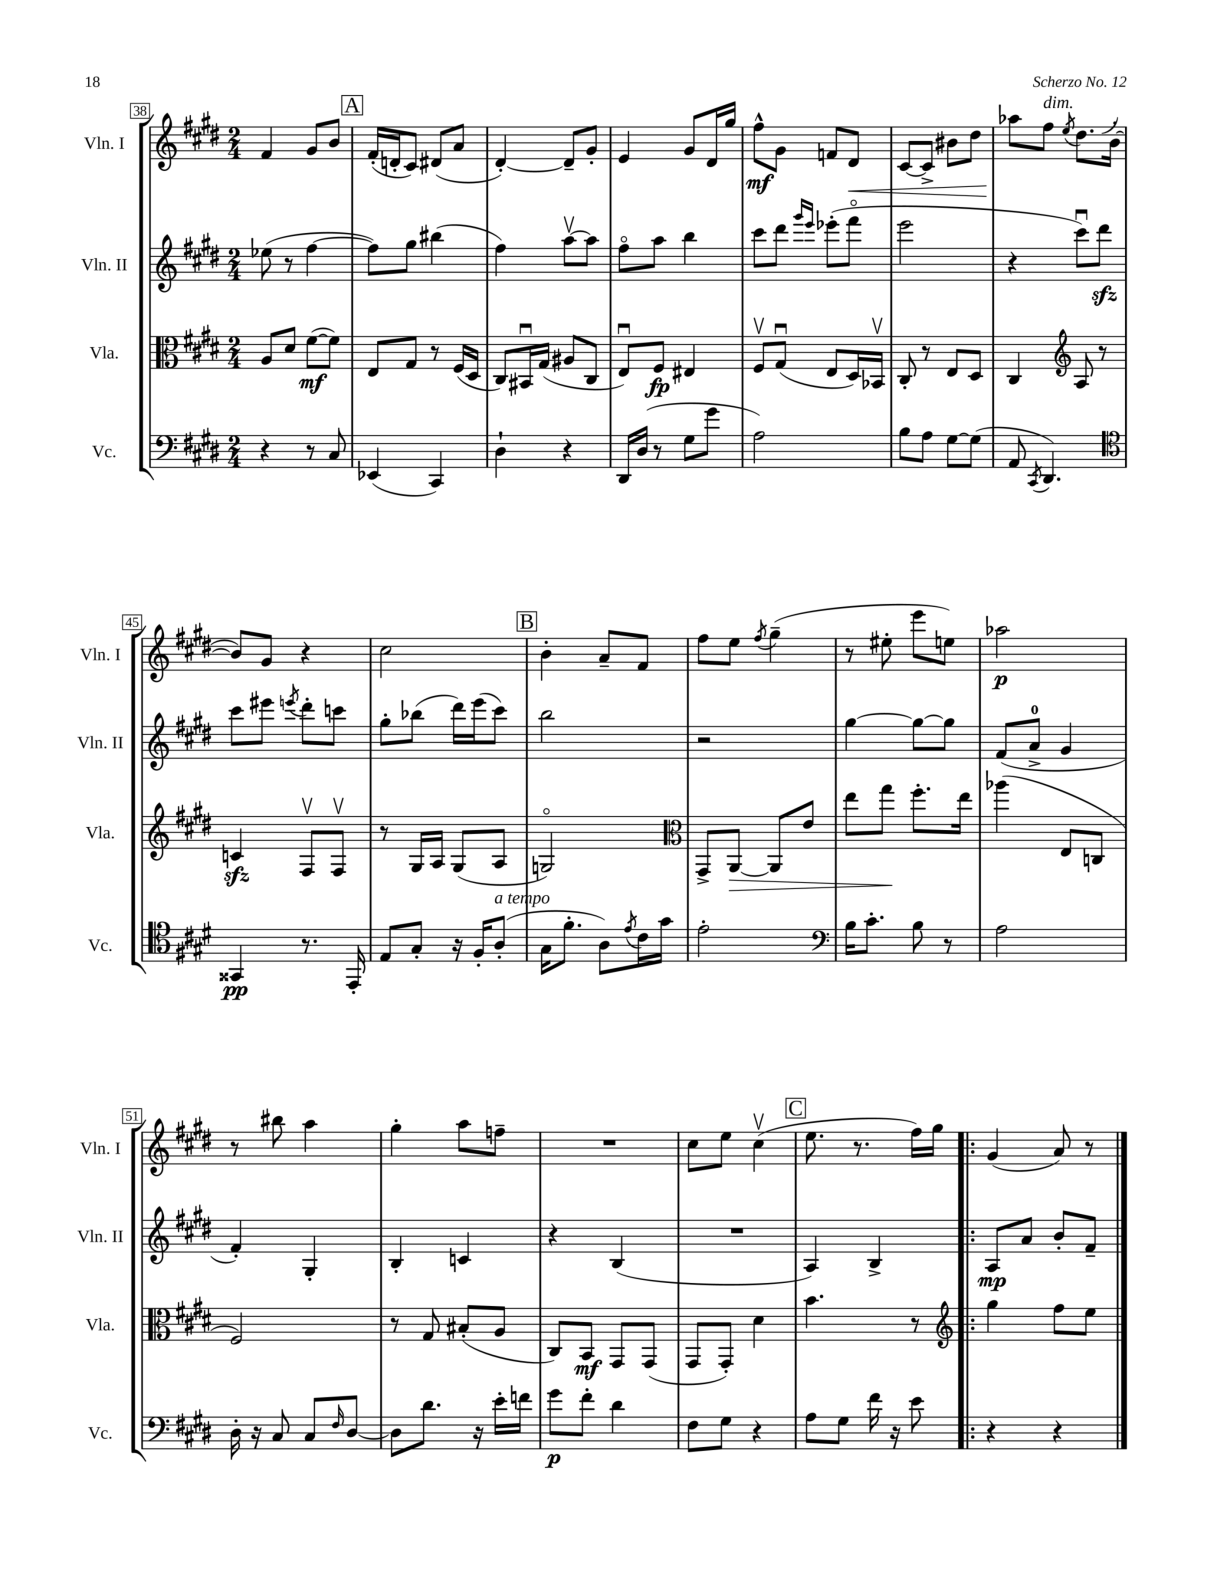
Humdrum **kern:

**kern	**kern	**kern	**kern
*staff4	*staff3	*staff2	*staff1
*clefF4	*clefC3	*clefG2	*clefG2
*k[f#c#g#d#]	*k[f#c#g#d#]	*k[f#c#g#d#]	*k[f#c#g#d#]
*M2/4	*M2/4	*M2/4	*M2/4
4r	8A	(8ee-	4f#
.	8d#	8r	.
8r	([8f#	[4ff#	8g#
8C#	8f#])	.	8b
=	=	=	=
(4EE-	8E	8ff#])	(16f#'
.	.	.	16d'
.	8G#	8gg#	8c#)
4CC#)	8r	(4bb#	(8d#
.	(16F#	.	8a
.	16D#	.	.
=	=	=	=
4D#`	8C#)	4ff#)	[4d#')
.	16BB#u	.	.
.	(16G#	.	.
4r	8A#	[8aav	8d#~]
.	8C#	8aa]	8g#'
=	=	=	=
16DD#	8Eu)	8ff#o	4e
(16D#	.	.	.
8r	8F#	8aa	.
8G#	4E#	4bb	8g#
8g#	.	.	16d#
.	.	.	16gg#
=	=	=	=
2A)	8F#v	8ccc#	8ff#^^
.	(8G#u	8ddd#	8g#
.	.	16qqggg#	.
.	.	16qqeee	.
.	8E	(8eee-'	8f
.	16D#)	8fff#o	8d#
.	16BB-v	.	.
=	=	=	=
8B	8C#'	2eee	[8c#
8A	8r	.	8c#^]
[8G#	8E	.	8b#
(8G#]	8D#	.	8dd#
=	=	=	=
8AA	4C#	4r	8aa-
8qCC#	.	.	.
4.DD#)	.	.	8ff#
*	*clefG2	*	*
.	.	.	8qee
.	8A	8ccc#u)	8.dd#
.	8r	8ddd#	.
.	.	.	([16b'
=	=	=	=
*clefC4	*	*	*
4GG##	4c	8ccc#	8b])
.	.	8eee#	8g#
.	.	8qeee	.
8.r	8F#v	8ddd#'	4r
.	8F#v	8ccc	.
16EE'	.	.	.
=	=	=	=
8E	8r	8gg#'	2cc#
8G#'	16G#	(8bb-	.
.	16A	.	.
16r	(8G#	16ddd#)	.
16F#'	.	(16eee	.
(8A'	8A	8ccc#)	.
=	=	=	=
16G#	2Go)	2bb	4b'
8.f#'	.	.	.
8A)	.	.	8a~
8qe	.	.	.
16c#	.	.	8f#
16g#	.	.	.
=	=	=	=
*	*clefC3	*	*
2e'	8GG#^	2r	8ff#
.	[8AA	.	8ee
.	.	.	8qff#
.	8AA]	.	(4gg#~
.	8e	.	.
=	=	=	=
*clefF4	*	*	*
16B	8ee	[4gg#	8r
8.c#'	.	.	.
.	8gg#	.	8ee#'
8B	8.ff#'	8gg#_	8eee
8r	.	8gg#]	8ee)
.	16ee	.	.
=	=	=	=
2A	(4aa-	(8f#	2aa-
.	.	8a^	.
.	8E	4g#	.
.	8C	.	.
=	=	=	=
16D#'	2F#)	4f#')	8r
16r	.	.	.
8C#	.	.	8bb#
8C#	.	4G#'	4aa
16qqF#	.	.	.
[8D#	.	.	.
=	=	=	=
8D#]	8r	4B'	4gg#'
8.d#	8G#	.	.
.	(8B#'	4c	8aa
16r	.	.	.
16e'	8A	.	8ff~
16f	.	.	.
=	=	=	=
8g#	8C#)	4r	2r
8f#'	8BB	.	.
4d#	8GG#	(4B	.
.	(8GG#	.	.
=	=	=	=
8F#	8GG#	2r	8cc#
8G#	8GG#')	.	8ee
4r	4d#	.	(4cc#v
=	=	=	=
8A	4.b	4A)	8.ee
8G#	.	.	.
.	.	.	8.r
16f#	.	4B^	.
16r	.	.	.
8e	8r	.	16ff#)
.	.	.	16gg#
=!|:	=!|:	=!|:	=!|:
*	*clefG2	*	*
4r	4gg#	8A	(4g#
.	.	8a	.
4r	8ff#	8b'	8a)
.	8ee	8f#~	8r
==	==	==	==
*-	*-	*-	*-
